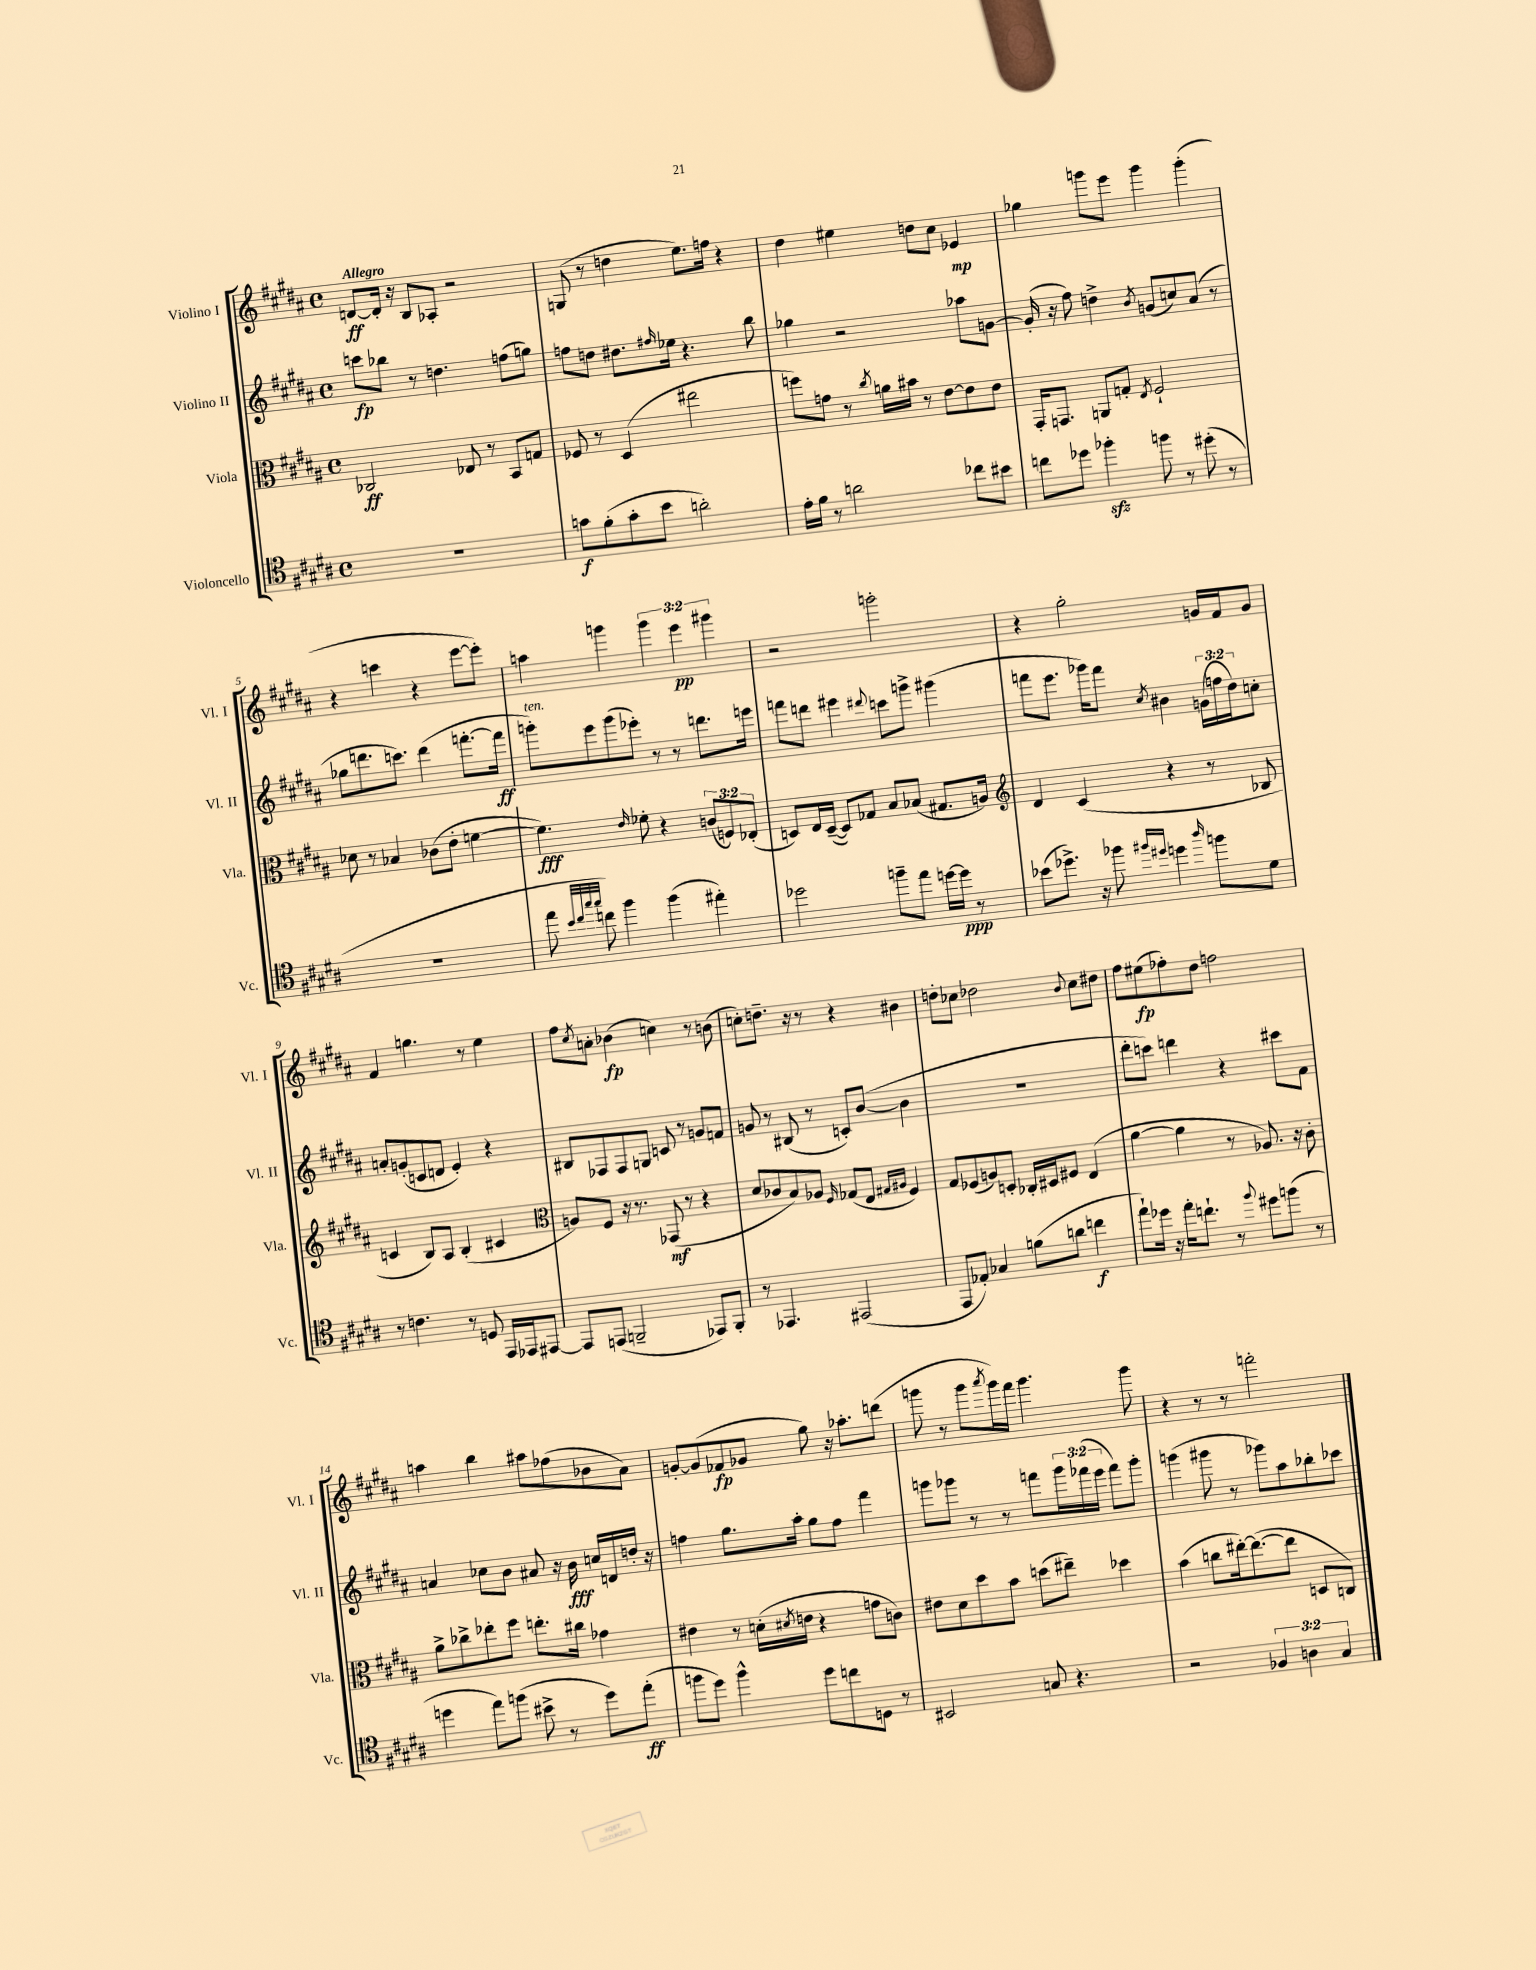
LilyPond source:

<<
\new StaffGroup <<
\new Staff = "s0" \with { instrumentName = "Violino I" shortInstrumentName = "Vl. I" } {
    \clef treble \key b \major \defaultTimeSignature \time 4/4 \override Staff.TupletNumber.text = #tuplet-number::calc-fraction-text \tempo "Allegro"
    d'8~\ff d'16-. r16 b8 aes8-. r2 |
    g8( r8 d''4 e''8.) f''16 r4 |
    dis''4 eis''4 d''8 cis''8 ees'4\mp |
    ges''4 g'''8 e'''8 g'''4 g'''4-.( |
    r4 c'''4 r4 e'''8~ e'''8-.) |
    a''4 g'''4 \tuplet 3/2 { g'''4 e'''4\pp gis'''4 } |
    r2 g'''2-. |
    r4 gis''2-. g'16 fis'16 g'8 |
    fis'4 g''4. r8 e''4 |
    fis''8 \acciaccatura { cis''8 } a'8-. bes'4\fp( c''4) r8 b'8( |
    c''8-.) d''8.-- r16 r8 r4 bis'4 |
    d''8-. ces''8 des''2 \appoggiatura { b'8 } ces''8 dis''8 |
    fis''8 eis''8\fp( fes''8-.) dis''8 f''2 |
    a''4 b''4 ais''8 fes''8( bes'8 ais'8) |
    g'8~-. g'8( fes'8\fp ges'8 gis''8) r16 aes''8.-. d'''8( |
    g'''8 r8 g'''8 \acciaccatura { ais'''8 } g'''16) fis'''16 g'''4. g'''8 |
    r4 r8 r8 f'''2-. \bar "|." |
}
\new Staff = "s1" \with { instrumentName = "Violino II" shortInstrumentName = "Vl. II" } {
    \clef treble \key b \major \defaultTimeSignature \time 4/4 \override Staff.TupletNumber.text = #tuplet-number::calc-fraction-text
    c'''8\fp bes''8 r8 d''4. f''8( g''8) |
    f''8 d''8 dis''8. \grace { fis''16 } ees''16 r4. b''8 |
    ges''4 r2 aes''8 g'8~ |
    g'16-.( r16 fis''8) d''4-> \acciaccatura { b'8 } g'8( c''8) ais'8( r8 |
    ges''8 d'''8. c'''8.) d'''4( f'''8.~-. f'''16\ff |
    g'''8-.^\markup { \italic "ten." }) e'''8 g'''8( ees'''8-.) r8 r8 d'''8. e'''16 |
    f'''8 d'''8 eis'''4 \appoggiatura { dis'''8 } c'''8 g'''8-> gis'''4( |
    f'''8 e'''8. ges'''16) f'''8 \acciaccatura { cis''8 } bis'4 \tuplet 3/2 { g'16( f''16 dis''16) } c''8-. |
    a'8-. g'8-.( c'8 d'8 e'4-.) r4 |
    bis8 fes8 fes8 g8 c'8 r8 g'8 f'8 |
    g'8 r8 bis8( r8 c'8-.) b'8~( b'4 |
    R1 |
    dis'''8-. c'''8) d'''4 r4 cis'''8 fis'8 |
    a'4 ces''8 b'8 ais'8 r16 b'16\fff c''16 d'16 d''16-. r16 |
    f''4 gis''8. ais''16-. gis''8 f''8 fis'''4 |
    g'''8 ges'''8 r8 r8 f'''8 \tuplet 3/2 { ges'''16 fes'''16( e'''16 } fes'''8) ges'''8-. |
    g'''4( gis'''8 r8 ges'''8) ais''8 bes''8-. ces'''8 \bar "|." |
}
\new Staff = "s2" \with { instrumentName = "Viola" shortInstrumentName = "Vla." } {
    \clef alto \key b \major \defaultTimeSignature \time 4/4 \override Staff.TupletNumber.text = #tuplet-number::calc-fraction-text
    ces2\ff ees8 r8 b,8 g8 |
    fes8 r8 dis4( eis''2 |
    f''8) g'8 r8 \acciaccatura { cis''8 } a'16 bis'16 r8 e'8~ e'8 e'8 |
    gis,16-. g,8. a,8 g8-. \acciaccatura { e8 } fis2-! |
    des'8 r8 bes4 ces'8( e'8-. f'4~ |
    f'4.\fff) \grace { e'16 } fes'8-. r4 \tuplet 3/2 { c'8( f8) ees8-.( } |
    d8) e16 d16~--( d8) ges8 b8 bes8( gis8. a16) |
    \clef treble dis'4 cis'4( r4 r8 bes8 |
    c'4 b8) ais8 b4-.( cis'4 |
    \clef alto a8) fis8 r16 r8. ges,8\mf( r8 r4 |
    dis'8 ces'8 b8) aes8 \grace { fis16 } ges8( e8 \grace { gis16 ais16 } fis4) |
    gis8 fes8( a8) d8-. ces16-. dis16 fis8 e4( |
    ais'4~ ais'4 r8 aes8.) r16 cis'8-. |
    ais'8-> ces''8-> ees''8-. fis''8 e''8.-. cis''16 ges'4 |
    eis'4 r8 d'16-.( \acciaccatura { dis'8 } e'16 r4 g'8 c'8) |
    eis'8 dis'8 dis''8 b'8 d''8( eis''8--) des''4 |
    b'4( c''8 eis''16~-.) eis''8.~( eis''8 d8 c8) \bar "|." |
}
\new Staff = "s3" \with { instrumentName = "Violoncello" shortInstrumentName = "Vc." } {
    \clef tenor \key b \major \defaultTimeSignature \time 4/4 \override Staff.TupletNumber.text = #tuplet-number::calc-fraction-text
    R1 |
    g'8\f fis'8-.( g'8-. b'8 a'2-.) |
    e'16-. fis'16 r8 a'2 ces''8 bis'8 |
    c''8 des''8 fes''4-.\sfz f''8 r8 dis''8-.( r8 |
    R1 |
    e''8 \grace { b'32 cis''32 gis''32 gis''32 } c''8) fis''4 fis''4( eis''4-.) |
    des''2 f''8-- e''8 d''16~ d''16\ppp r8 |
    bes'8( des''8.->) r16 fes''8 \grace { fis''16 dis''16 } d''4 \grace { ais''16 } f''8 dis'8 |
    r8 c'4. r8 d8 e,16 ees,16 eis,8~ |
    eis,8 e,8( f,2-- ees,8) f,8-. |
    r8 ees,4. eis,2( |
    e,8 ees8-.) ges4 f'8( a'8 c''4\f |
    e''8-!) des''16 r16 e''16-. c''8.-! r8 \appoggiatura { fis''8 } dis''8 f''8( r8 |
    d''4 e''8) f''8( bis'8-> r8 d''8) e''8-.\ff( |
    f''8 dis''8) f''4-^ dis''8 c''8 d8 r8 |
    bis,2 g8 r4. |
    r2 \tuplet 3/2 { fes4 a4 gis4 } \bar "|." |
}
>>
>>
